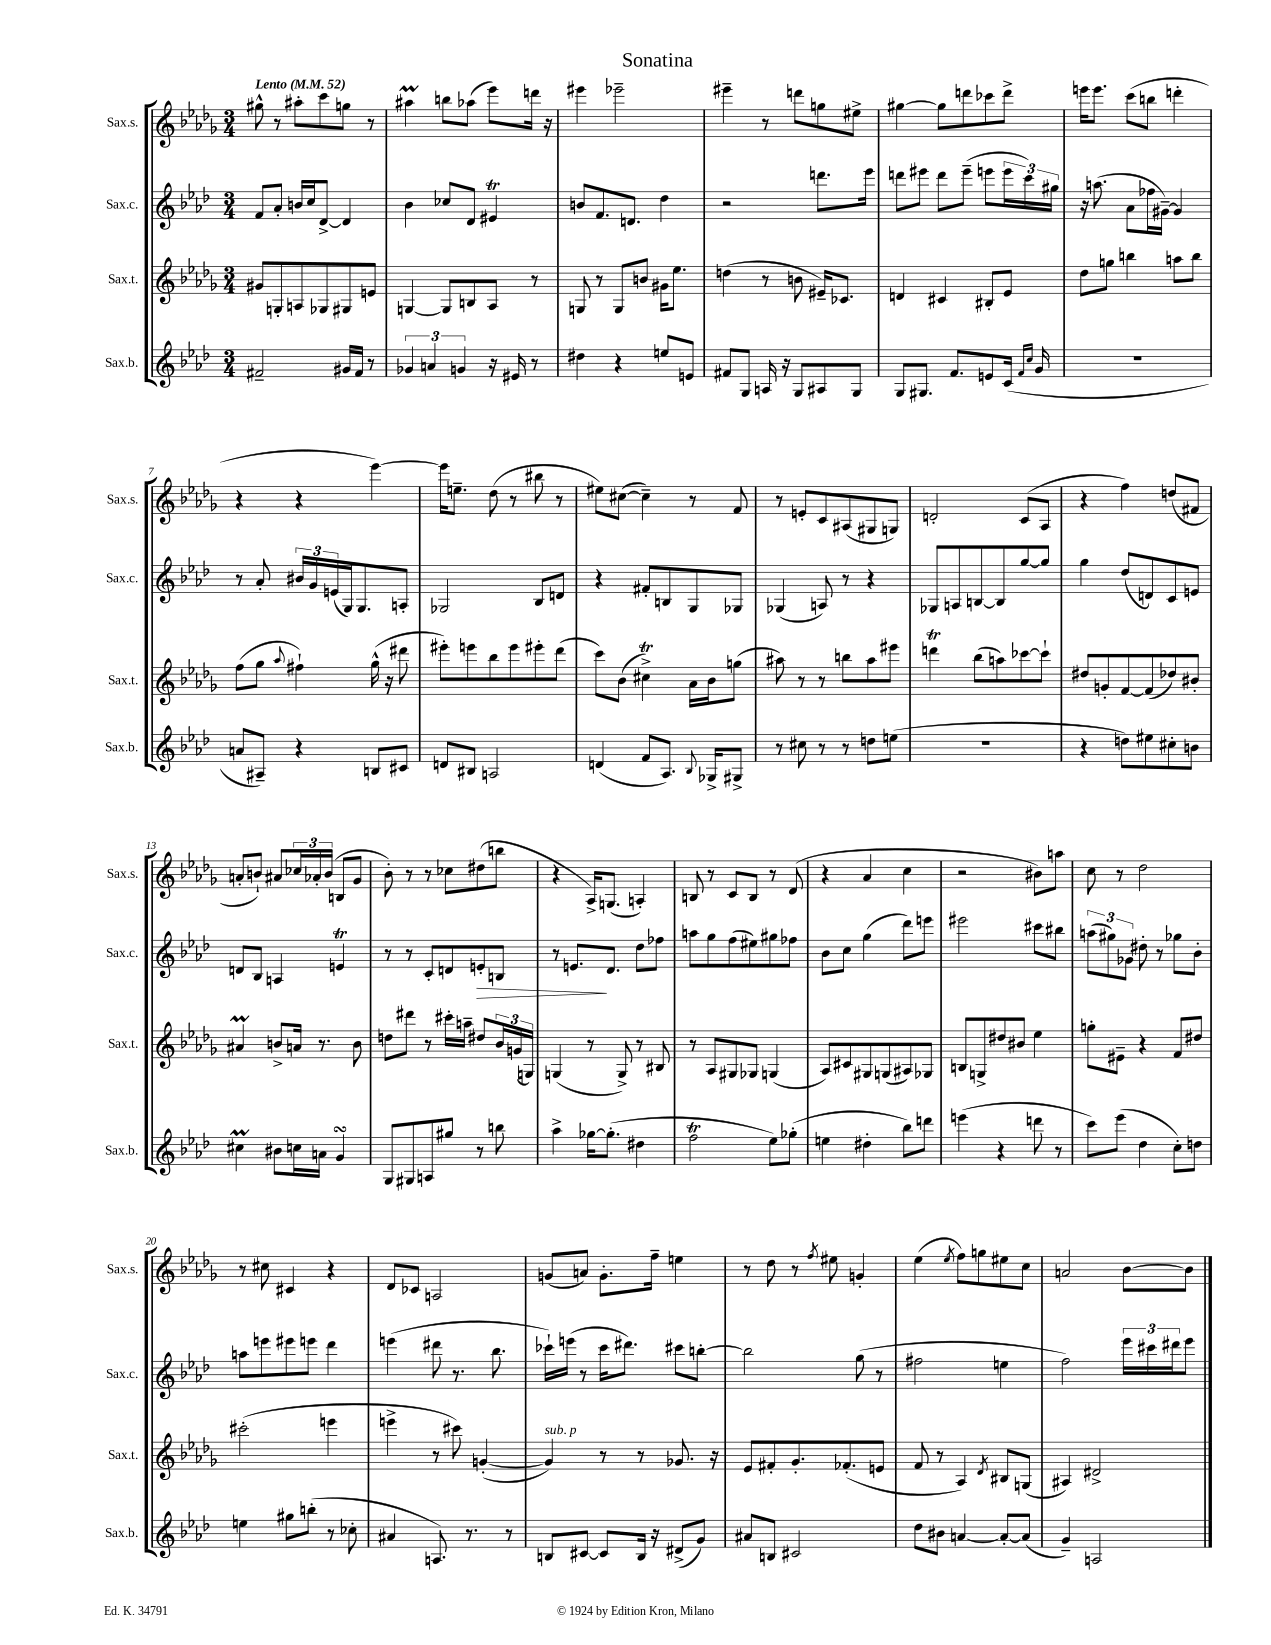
\header { title = "Sonatina" }
<<
\new StaffGroup <<
\new Staff = "s0" \with { instrumentName = "Sax.s." shortInstrumentName = "Sax.s." } {
    \clef treble \key des \major \numericTimeSignature \time 3/4 \tempo "Lento" 4 = 52
    gis''8-^ r8 ais''8-. c'''8 g''8 r8 |
    ais''4\prall b''8 aes''8( ees'''8) d'''16 r16 |
    eis'''4 ees'''2-- |
    eis'''4-- r8 d'''8 g''8 eis''8-> |
    gis''4~ gis''8 d'''8 ces'''8 d'''8-> |
    e'''16 e'''8. c'''8( b''8 d'''4-. |
    r4 r4 ees'''4~) |
    ees'''16 e''8.-- des''8( r8 bis''8 r8 |
    eis''8) cis''8~( cis''4--) r8 f'8 |
    r8 e'8-. c'8 ais8( gis8 g8) |
    d'2-. c'8( aes8 |
    r4 f''4) d''8( fis'8 |
    a'8-. b'8-!) ais'8 \tuplet 3/2 { ces''16 aes'16-. b'16( } b8 ges'8 |
    bes'8-.) r8 r8 ces''8 dis''8( b''8 |
    r4 aes16->) g8.( a4-.) |
    b8 r8 c'8 b8 r8 des'8( |
    r4 aes'4 c''4 |
    r2 bis'8) a''8 |
    c''8 r8 des''2 |
    r8 cis''8 cis'4 r4 |
    des'8 ces'8 a2 |
    g'8( a'8) g'8.-. f''16-- e''4 |
    r8 des''8 r8 \acciaccatura { f''8 } eis''8 g'4-. |
    ees''4( \acciaccatura { ees''8 } f''8) g''8 eis''8 c''8 |
    a'2 bes'8~ bes'8 \bar "|." |
}
\new Staff = "s1" \with { instrumentName = "Sax.c." shortInstrumentName = "Sax.c." } {
    \clef treble \key aes \major \numericTimeSignature \time 3/4
    f'8 aes'8-. b'16 c''16 des'8~-> des'4 |
    bes'4 ces''8 des'8 eis'4\trill |
    b'8 f'8. d'8. des''4 |
    r2 d'''8. ees'''16 |
    d'''8 eis'''8 d'''8 eis'''8--( e'''8 \tuplet 3/2 { e'''16 c'''16) gis''16 } |
    r16 a''8.( aes'8 fes''16 gis'16~--) gis'4 |
    r8 aes'8-. \tuplet 3/2 { bis'16 g'16 e'16( } g16) g8. a8-. |
    ges2 bes8 d'8 |
    r4 fis'8-. b8 g8 ges8 |
    ges4( a8) r8 r4 |
    ges8 a8 b8~ b8 g''8~ g''8 |
    g''4 des''8( d'8) c'8 e'8 |
    d'8 bes8 a4 e'4\trill |
    r8 r8 c'8-. d'8 e'8-.\> b8 |
    r8 e'8.\! des'8. des''8 fes''8 |
    a''8 g''8 f''8( eis''8) gis''8 fes''8 |
    bes'8 c''8 g''4( des'''8) e'''8 |
    eis'''2 cis'''8 bis''8 |
    \tuplet 3/2 { a''8( gis''8) ges'8 } dis''8-. r8 ges''8 bes'8-. |
    a''8 e'''8 eis'''8 e'''8 des'''4 |
    e'''4( dis'''8 r8. bes''8. |
    ces'''16-!) e'''16( r8 ces'''16 dis'''8.) cis'''8 b''8~-. |
    b''2 g''8( r8 |
    fis''2 e''4 |
    f''2) \tuplet 3/2 { ees'''16 cis'''16 dis'''16 } ees'''8 \bar "|." |
}
\new Staff = "s2" \with { instrumentName = "Sax.t." shortInstrumentName = "Sax.t." } {
    \clef treble \key des \major \numericTimeSignature \time 3/4
    gis'8 g8-. a8 ges8 gis8 e'8 |
    g4~ g8 b8 aes8 r8 |
    g8 r8 g8 b'8 gis'16 ees''8. |
    d''4( r8 b'8 eis'16--) ces'8. |
    d'4 cis'4 bis8-. ees'8 |
    des''8 g''8 b''4 a''8 b''8 |
    f''8( ges''8 \appoggiatura { aes''8 } fis''4-!) ges''16-^( r16 dis'''8 |
    eis'''8-.) e'''8 bes''8 e'''8 eis'''8-. des'''8( |
    c'''8) bes'8( cis''4->\trill) aes'16 bes'16 g''8( |
    ais''8) r8 r8 b''8 ais''8 eis'''8 |
    d'''4\trill bes''8( a''8) ces'''8~ ces'''8-! |
    dis''8 g'8-. f'8~ f'8( des''8) bis'8-. |
    ais'4\prall b'8-> a'16 r8. b'8 |
    d''8 dis'''8 r8 cis'''16-. a''16-- dis''8 \tuplet 3/2 { bes'16 g'16( g16) } |
    g4( r8 g8->) r8 bis8 |
    r8 aes8 gis8 ges8 g4( |
    aes8) cis'8 gis8 g8( ais8) ges8 |
    b8 g8-> dis''8 bis'8 ees''4 |
    g''8-. eis'8-- r4 f'8 dis''8 |
    cis'''2-.( e'''4 |
    e'''4-> r8 cis'''8) g'4~-.( |
    g'4^\markup { \italic "sub. p" }) r8 r8 ges'8. r16 |
    ees'8 fis'8-. ges'8.-. fes'8.-.( e'8 |
    f'8 r8 aes4) \acciaccatura { des'8 } bis8 g8( |
    ais4) dis'2-> \bar "|." |
}
\new Staff = "s3" \with { instrumentName = "Sax.b." shortInstrumentName = "Sax.b." } {
    \clef treble \key aes \major \numericTimeSignature \time 3/4
    fis'2-- gis'16 fis'16 r8 |
    \tuplet 3/2 { ges'4 a'4 g'4 } r16 eis'16 r8 |
    dis''4 r4 e''8 e'8 |
    fis'8 g8 a16 r16 g8 ais8 g8 |
    g8 gis8. f'8. e'8 c'16( \grace { f'16 c''16 } g'16 |
    R2. |
    a'8 ais8--) r4 b8 cis'8 |
    d'8 bis8 a2 |
    d'4( f'8 aes8.) \appoggiatura { bes8 } ges16-> gis8-> |
    r8 cis''8 r8 r8 d''8 e''8( |
    R2. |
    r4 d''8) eis''8 cis''8-. b'8 |
    cis''4\prall bis'8 c''16 a'16 g'4\turn |
    g8 gis8 a8 gis''8 r8 b''8 |
    aes''4-> ges''16~ ges''8.-.( dis''4 |
    f''2\trill ees''8) ges''8-.( |
    e''4 dis''4-. bes''8) d'''8 |
    e'''4( r4 d'''8 r8 |
    c'''8) ees'''8( des''4 c''8-.) d''8 |
    e''4 gis''8 b''8-.( r8 ces''8-. |
    ais'4 a8.) r8. r8 |
    b8 cis'8~ cis'8 b16 r16 dis'8->( g'8) |
    ais'8 b8 cis'2 |
    des''8 bis'8 a'4~ a'8~-. a'8( |
    g'4--) a2 \bar "|." |
}
>>
>>
